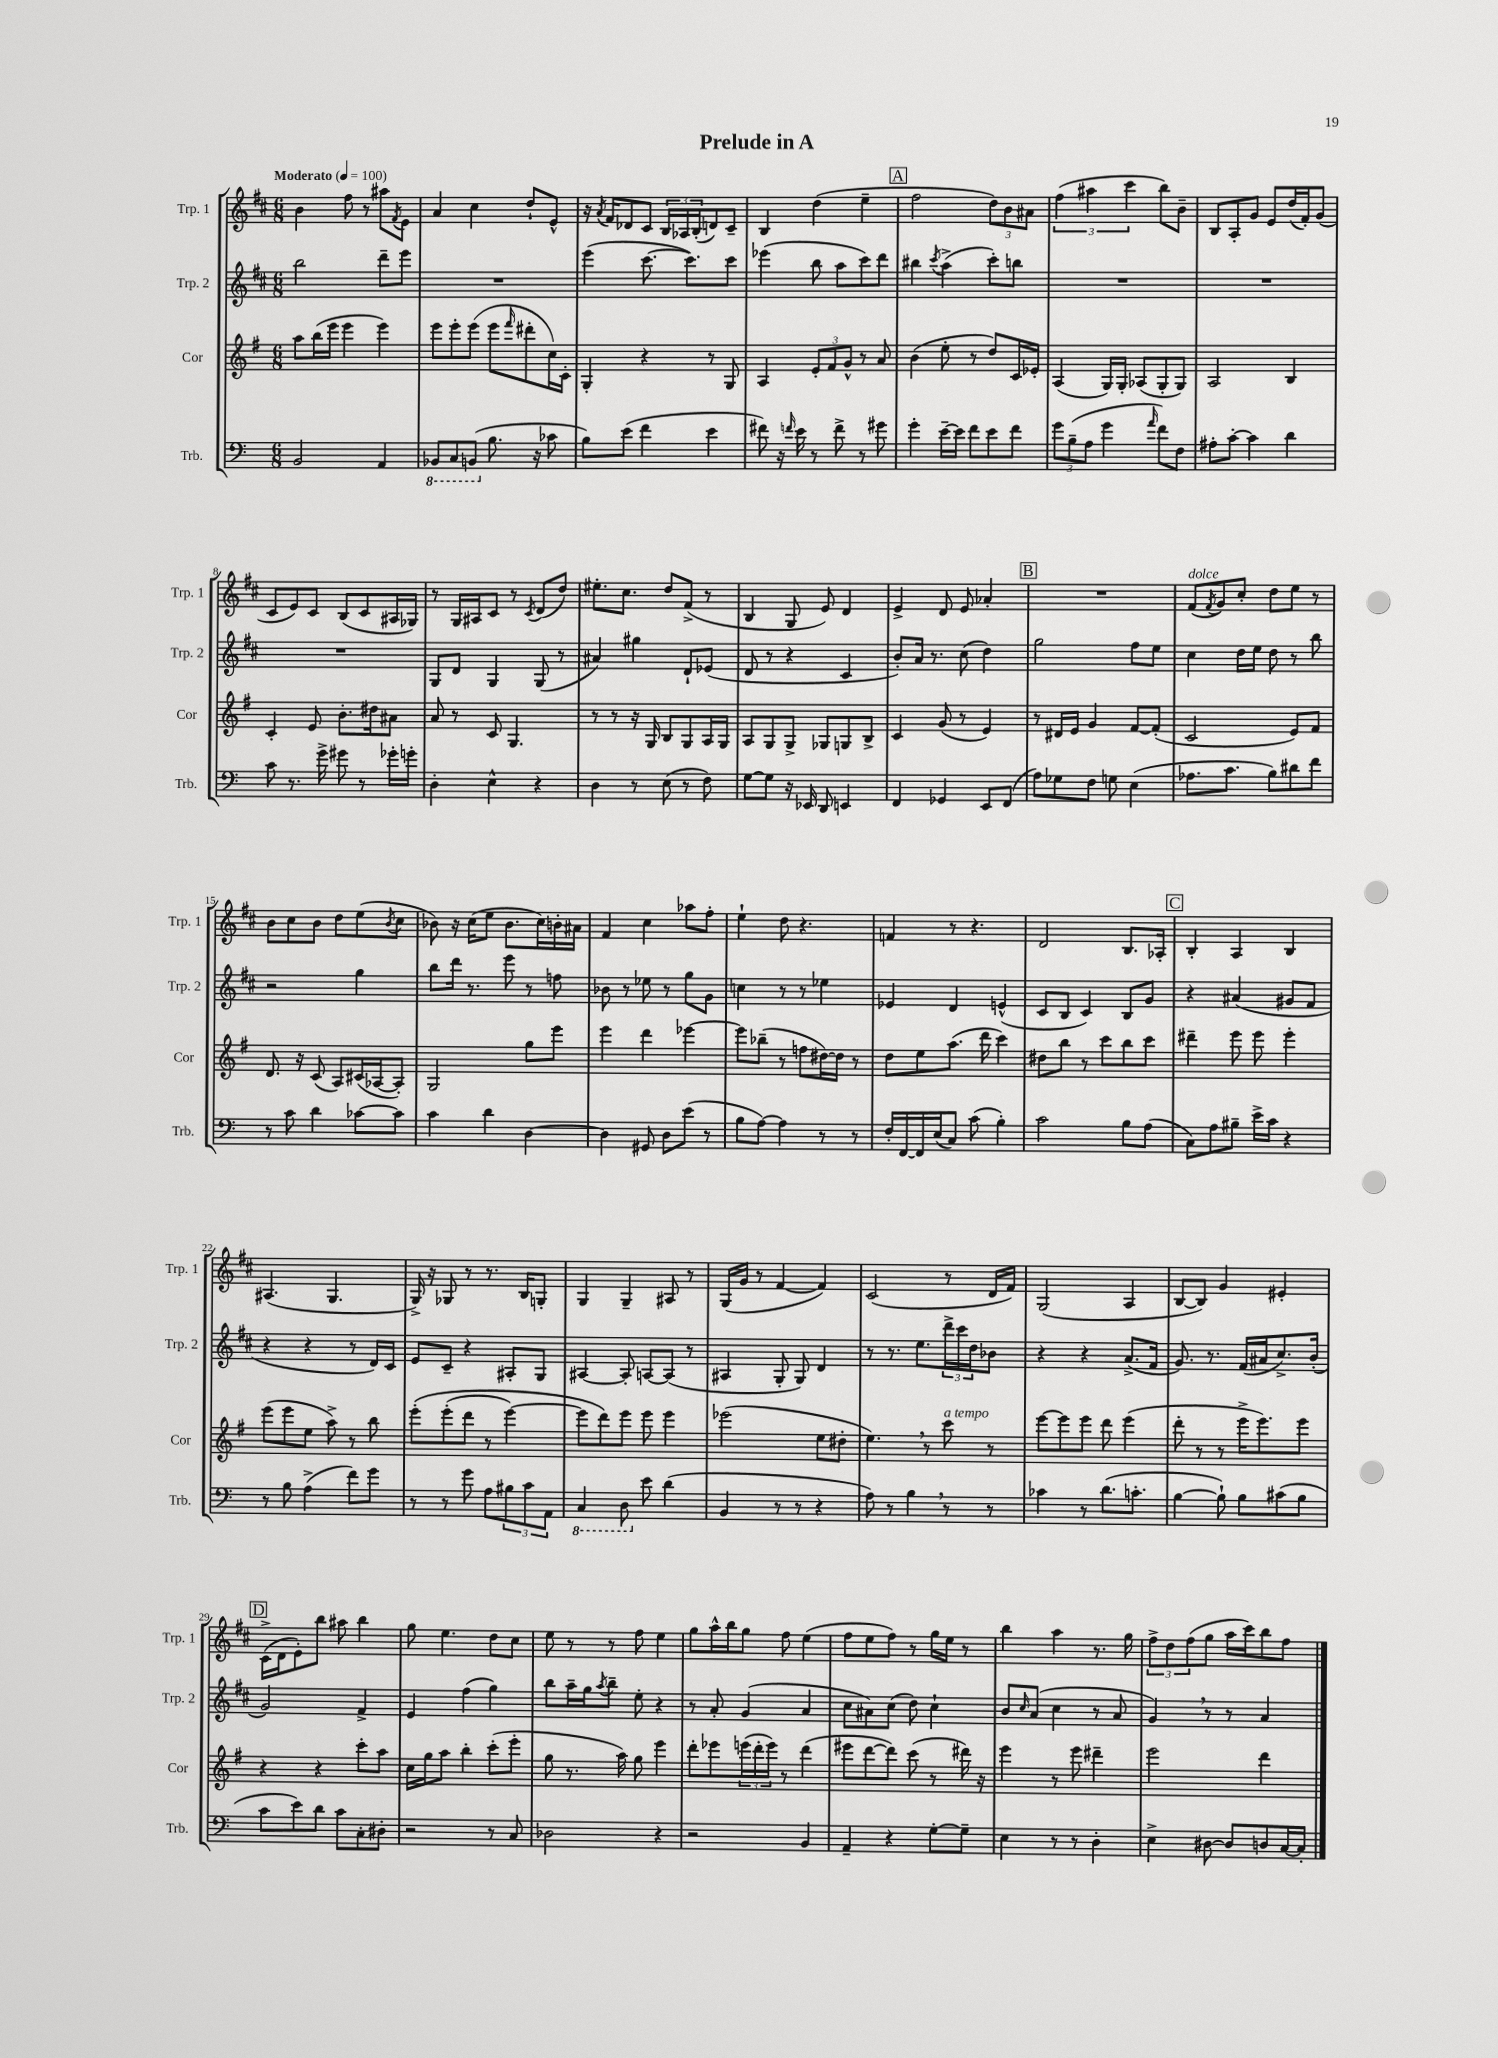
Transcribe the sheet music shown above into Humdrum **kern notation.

**kern	**kern	**kern	**kern
*staff4	*staff3	*staff2	*staff1
*clefF4	*clefG2	*clefG2	*clefG2
*k[]	*k[f#]	*k[f#c#]	*k[f#c#]
*M6/8	*M6/8	*M6/8	*M6/8
*MM100	*MM100	*MM100	*MM100
2BB/	8aa\L	2bb\	4b\
.	(16bb\L	.	.
.	16eee\JJ	.	.
.	4eee\	.	8ff#\
.	.	.	8r
4AA/	4eee\)	8ddd~\L	8aa#\L
.	.	.	8qf#/
.	.	8eee\J	8e\J
=	=	=	=
8BBB-/L	8eee\L	2.r	4a/
8CC/	8eee'\	.	.
(8BBB/J	(8eee\J	.	4cc#\
8.B\	8eee\L	.	.
.	16qqfff#/	.	.
.	8ddd#'\	.	8dd`/L
16r	.	.	.
8c-\	16cc\L)	.	8e^^/J
.	16c'\JJ	.	.
=	=	=	=
8B\L)	4G'/	(4eee\	16r
.	.	.	8qa/
.	.	.	16f#/LK
(8e\J	.	.	8d-/
4f\	4r	[8.ccc#\	8c#/J
.	.	.	24B/LL
.	.	.	24A-/
.	.	8.ccc#\]L)	.
.	.	.	(24B'/J
4e\	8r	.	8d/)
.	8G/	8ccc#\J	8c#~/J
=	=	=	=
8f#\)	4A/	(4eee-\	4B/
16r	.	.	.
16qqf/	.	.	.
16e\	.	.	.
8r	12e'/L	8bb\	(4dd\
.	12f#/	.	.
8f^\	.	8aa\L	.
.	12g^^/J	.	.
8r	8r	8ccc#\)	4ee~\
8g#\	8a/	8ddd\J	.
=	=	=	=
4g'\	(4b\	4bb#\	2ff#\
.	.	8qccc#/	.
[16e~\LL	8ee'\	(4aa^\	.
16e\]JJ	.	.	.
8f\L	8r	.	.
8e\	8dd/L)	8ccc#'\L)	12dd\L)
.	.	.	12b\
8f\J	16c/L	8bb\J	.
.	.	.	12a#\J
.	16e-'/JJ	.	.
=	=	=	=
12g\L	(4A/	2.r	(6ff#\
(12B~\	.	.	.
12A\J	.	.	6aa#\
4g\	16G/LL)	.	.
.	16G'/JJ	.	.
.	.	.	6ccc#\
.	(8A-/L	.	.
16qqa/	.	.	.
8f\L)	8G'/	.	8bb\L)
8F\J	8G/J)	.	8b~\J
=	=	=	=
8A#'\L	2A/	2.r	8B/L
[8c'\J	.	.	8A'/
4c\]	.	.	8g/J
.	.	.	8e/L
4d\	4B/	.	(16dd/L
.	.	.	16f#'/J)
.	.	.	(8g/J
=	=	=	=
8c\	4c'/	2.r	8c#/L
8.r	.	.	8e/)
.	8e/	.	8c#/J
16g^\	.	.	.
8g#\	8.b'\L	.	(8B/L
8r	.	.	8c#/
.	16dd#\k	.	.
16g-'\LL	8a#\J	.	16A#/L
16g'\JJ	.	.	16G-/JJ)
=	=	=	=
4D'\	8a/	8G/L	8r
.	8r	8d/J	16G/LL
.	.	.	16A#/J
4E^^\	8c/	4G/	8c#/J
.	4.G/	.	8r
.	.	.	8qc#/
4r	.	(8G/	(8d/L
.	.	8r	8dd/J)
=	=	=	=
4D\	8r	4a#/)	8.ee#'\L
.	8r	.	.
.	.	.	8.cc#\J
8r	16r	4gg#\	.
.	16G/	.	.
(8E\	8B/L	.	8dd/L
8r	8G/	8d`/L	(8f#^/J
8F\)	16A/L	(8e-/J	8r
.	16G/JJ	.	.
=	=	=	=
[8G\L	8A/L	8d/	4B/
8G\]J	8G/	8r	.
16r	8G^/J	4r	8G/
16EE-/	.	.	.
8DD/	8G-/L	.	8e/)
4EE/	8G/	4c#/	4d/
.	8B^/J	.	.
=	=	=	=
4FF/	4c/	8b'/L)	4e^/
.	.	16a/Jk	.
.	.	8.r	.
4GG-/	(8g/	.	8d/
.	8r	(8cc#\	8e/
8EE/L	4e/)	4dd\)	4a-'/
(8FF/J	.	.	.
=	=	=	=
8A\L)	8r	2gg\	2.r
8G-\	16d#/LL	.	.
.	16e/JJ	.	.
8F\J	4g/	.	.
8G\	.	.	.
(4E\	[8f#/L	8ff#\L	.
.	(8f#'/]J	8ee\J	.
=	=	=	=
8.A-\L	2c/	4cc#\	(8f#/L
.	.	.	8qf#/
.	.	.	8g/)
8.c\J	.	.	.
.	.	16dd\LL	8cc#'/J
.	.	16ee\JJ	.
8B\L)	.	8dd\	8dd\L
8d#\	8e/L)	8r	8ee\J
8f\J	8f#/J	8bb\	8r
=	=	=	=
8r	8.d/	2r	8b\L
8c\	.	.	8cc#\
.	16r	.	.
4d\	(8c/	.	8b\J
.	8A/L)	.	8dd\L
[8c-\L	(16c#/L	4gg\	(8ee\
.	[16A-/J	.	.
.	.	.	8qb/
8c-\]J	8A-'/]J)	.	8cc#\J
=	=	=	=
4c\	2G/	8bb\L	8b-\)
.	.	16ddd\Jk	16r
.	.	8.r	(16cc#\LK
4d\	.	.	8ee\J
.	.	8eee\	8.b-\L
[4D\	8gg\L	8r	.
.	.	.	16cc#\L)
.	8eee\J	8ff\	16b'\
.	.	.	16a#\JJ
=	=	=	=
4D\]	4eee\	8b-\	4f#/
.	.	8r	.
8GG#/	4ddd\	8ee-\	4cc#\
8D\L	.	8r	.
(8e\J	[4eee-\	8gg\L	8aa-\L
8r	.	8g\J	8ff#'\J
=	=	=	=
8B\L	8eee-\]L	4cc\	4ee`\
[8A\J)	(8bb-~\J	.	.
4A\]	8r	8r	8dd\
.	8ff\L	8r	4.r
8r	[16dd#\L)	4ee-\	.
.	16dd#\]JJ	.	.
8r	8r	.	.
=	=	=	=
16F'/LL	8dd\L	4e-/	4f/
[16FF/	.	.	.
16FF/]	8ee\	.	.
(16E/J	.	.	.
8C/J)	(8.aa\J	4d/	8r
(8c\	.	.	4.r
.	16ddd\	.	.
4B'\)	4ccc\)	(4e^^/	.
=	=	=	=
2c\	8dd#\L	8c#/L	2d/
.	8bb\J	8B/J	.
.	8r	4c#/)	.
.	8ccc\L	.	.
8B\L	8bb\	8B/L	8.B/L
(8A\J	8ccc\J	8g/J	.
.	.	.	16A-'/Jk
=	=	=	=
8C\L)	4ddd#~\	4r	4B'/
8A\	.	.	.
8B#~\J	8eee\	(4a#/	4A/
16e^\LL	8eee\	.	.
16c\JJ	.	.	.
4r	4eee'\	8g#/L	4B/
.	.	8f#/J	.
=	=	=	=
8r	(8eee\L	4r	(4.A#/
8B\	8eee\	.	.
(4A^\	8ee\J	4r	.
.	8aa^\)	.	4.G/
8f\L)	8r	8r	.
8g\J	8bb\	16d/LL)	.
.	.	16c#/JJ	.
=	=	=	=
8r	&(8eee'\L	8e/L	16G^/)
.	.	.	16r
8r	(8eee'\	8c#~/J	8G-/
8g\	8ddd\J	4r	8r
8A\L	8r	.	8.r
12B#\	[4eee\)	8A#'/L	.
.	.	.	16B/LK
12c\	.	.	.
.	.	8G/J	8G'/J
12AA\J	.	.	.
=	=	=	=
4CC/	8eee\]L	[4A#/	4G/
.	8ddd\&)	.	.
8DD\	8eee\J	8A#'/]	4G~/
8e\	8eee\	[8A/L	.
(4d\	4eee\	(8A/]J	8A#/
.	.	8r	8r
=	=	=	=
4BB/	(2eee-\	4A#/	(16G/LL
.	.	.	16g/JJ
.	.	.	8r
8r	.	8G'/	[4f#/
8r	.	8G/)	.
4r	8ee\L	4d/	4f#/])
.	8dd#'\J	.	.
=	=	=	=
8A\)	4.ee\)	8r	(2c#/
8r	.	8.r	.
4B\	.	.	.
.	.	8.ee\L	.
.	8r	.	.
8r	8ccc\	24ddd^\L	8r
.	.	24ccc#\	.
.	.	24dd\J	.
8r	8r	8b-\J	16d/LL
.	.	.	16f#/JJ)
=	=	=	=
4c-\	[8eee\L	4r	(2G/
.	8eee\]	.	.
8r	8eee\J	4r	.
(8.d\L	8ddd\	.	.
.	(4eee\	(8.a^/L	4A/
8.c'\J	.	.	.
.	.	16f#/Jk	.
=	=	=	=
[4B\	8ddd'\	8.g/)	[8B/L
.	8r	.	8B/]J)
.	.	8.r	.
8B`\])	8r	.	4g/
8B\L	16eee^\LK	(16f#/LL	.
.	8.eee\)	16a#/J	.
(8c#\	.	8.cc#^/)	4e#'/
8B\J	8eee\J	.	.
.	.	(16b'/Jk	.
=	=	=	=
8c\L	4r	2g/)	(16c#^\LL
.	.	.	16d\J
8e\)	.	.	8e'\)
8d\J	4r	.	8bb\J
8c\L	.	.	8aa#\
8C'\	8ccc'\L	4f#^/	4bb\
8D#'\J	8aa\J	.	.
=	=	=	=
2r	16cc\LL	4e/	8gg\
.	16gg\J	.	.
.	8aa\J	.	4.ee\
.	4bb'\	(4ff#\	.
8r	(8ccc'\L	4gg\)	8dd\L
8C/	8eee'\J	.	8cc#\J
=	=	=	=
2D-\	8gg\	8bb\L	8ee\
.	8.r	16aa~\L	8r
.	.	16gg\J	.
.	.	8qaa/	.
.	.	8bb~\J	8r
.	16aa\)	.	.
.	8gg\	8ee'\	8ff#\
4r	4eee\	4r	4ee\
=	=	=	=
2r	8ddd'\L	8r	8gg\L
.	8eee-\	8a'/	16aa^^\L
.	.	.	16bb\J
.	(24eee\L	(4g/	8gg\J
.	24ddd'\	.	.
.	24eee\JJ)	.	.
.	8r	.	8ff#\
4BB/	(4ddd\	4a/	(4ee\
=	=	=	=
4AA~/	8eee#\L	8cc#\L	8ff#\L
.	[8ddd\	8a#\)	8ee\
4r	8ddd\]J)	(8cc#\J	8ff#\J)
.	(8ccc\	8dd\)	8r
[8G'\L	8r	4cc#`\	16gg\LL
.	.	.	16ee\JJ
8G~\]J	16ddd#\)	.	8r
.	16r	.	.
=	=	=	=
4E\	4eee\	8b/L	4bb\
.	.	16qqcc#/	.
.	.	(8a/J	.
8r	8r	4cc#\	4aa\
8r	8eee\	.	.
4D'\	4ddd#~\	8r	8.r
.	.	8a/	.
.	.	.	16gg\
=	=	=	=
4E^\	2eee\	4g/)	12ff#^\L
.	.	.	12dd\
.	.	.	(12ff#\
[8D#\	.	8r	8gg\J
8D#/]L	.	8r	16aa\LL
.	.	.	16ccc#\J)
8D/	4ddd\	4a/	8bb\
[16C/L	.	.	8ff#\J
16C'/]JJ	.	.	.
==	==	==	==
*-	*-	*-	*-
